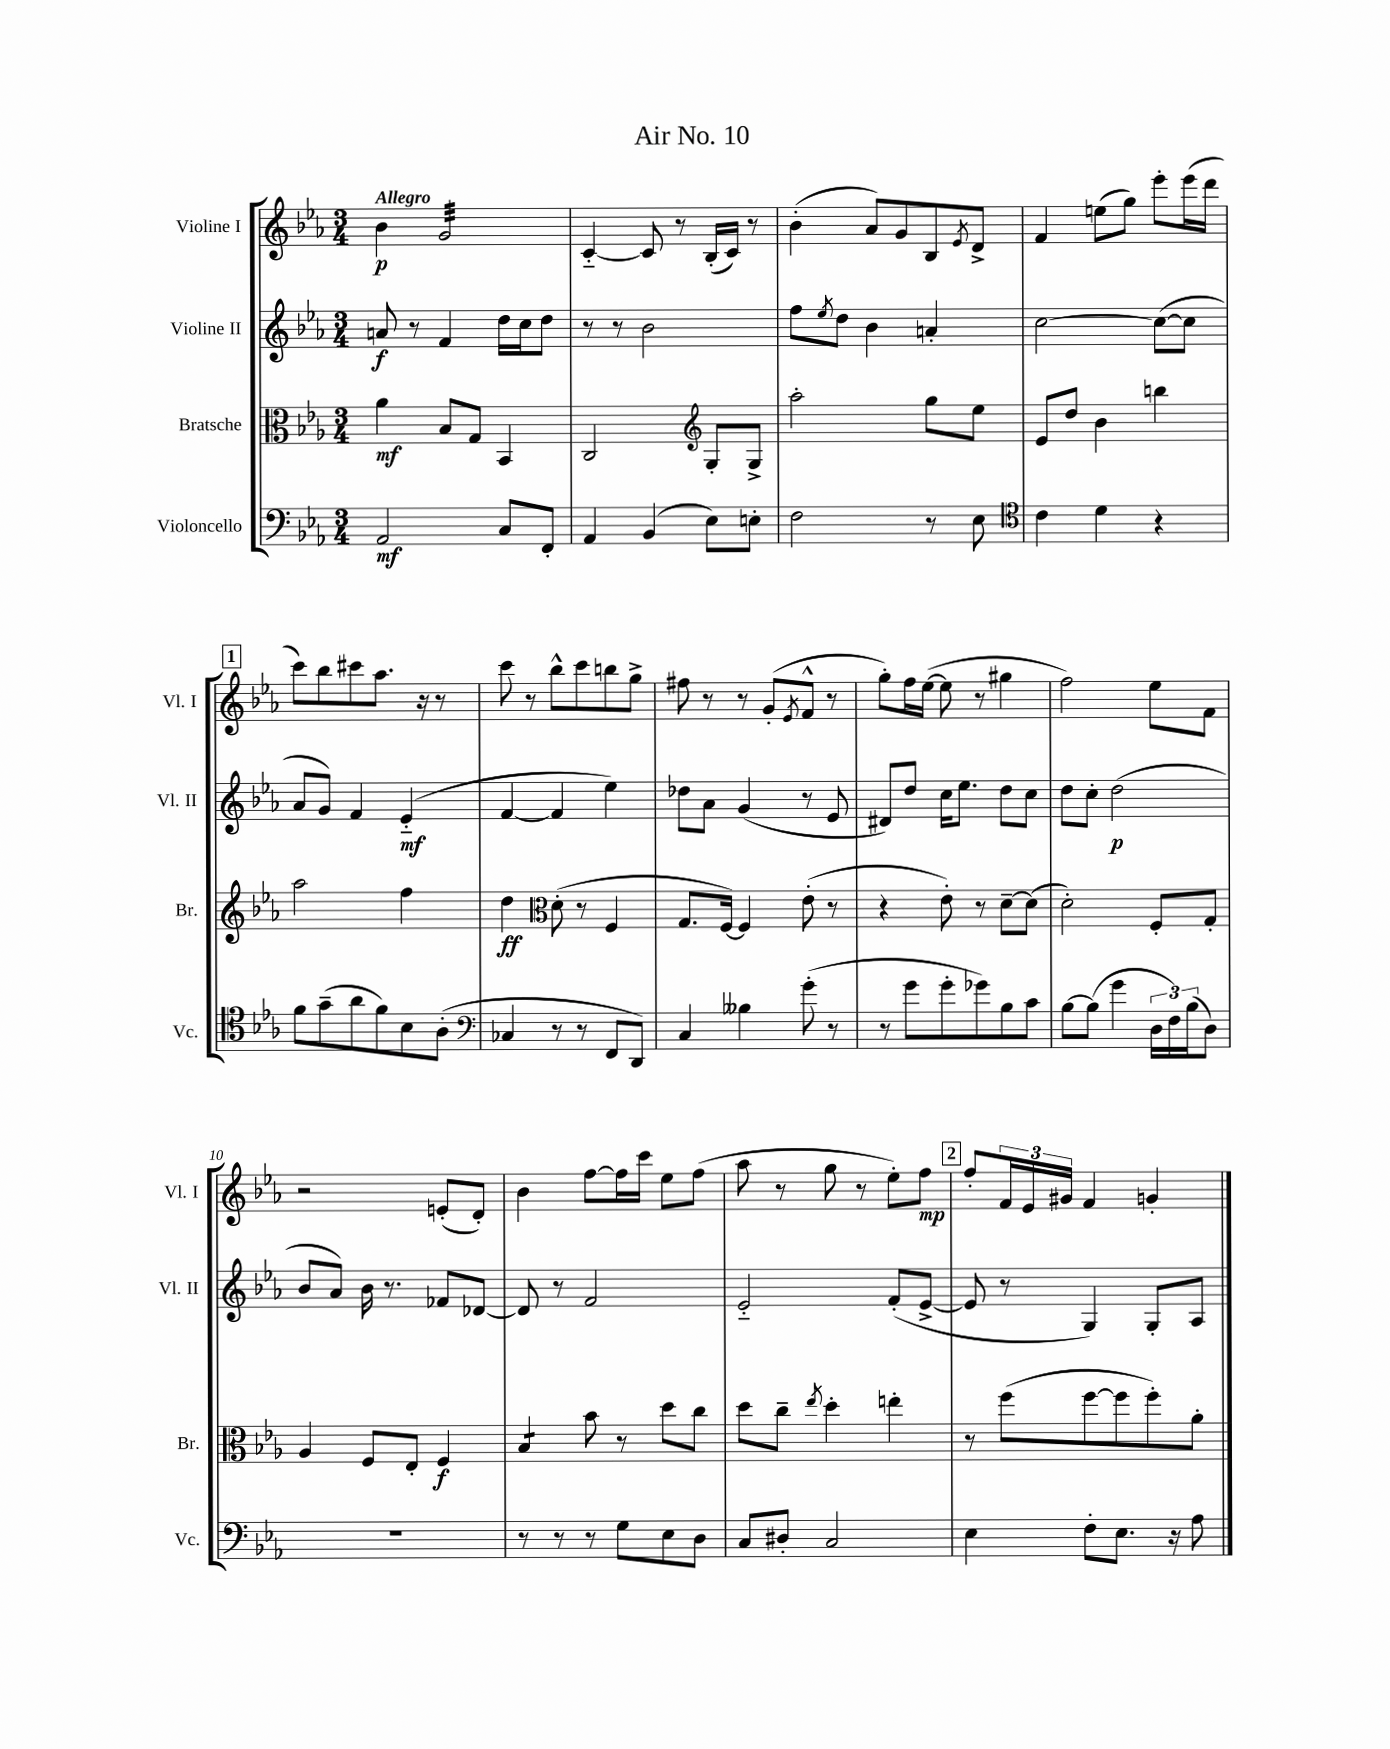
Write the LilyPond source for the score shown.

\header { title = "Air No. 10" }
<<
\new StaffGroup <<
\new Staff = "s0" \with { instrumentName = "Violine I" shortInstrumentName = "Vl. I" } {
    \clef treble \key ees \major \numericTimeSignature \time 3/4 \tempo "Allegro"
    bes'4\p g'2:32 |
    c'4~-_ c'8 r8 bes16-.( c'16) r8 |
    bes'4-.( aes'8) g'8 bes8 \acciaccatura { ees'8 } d'8-> |
    f'4 e''8( g''8) ees'''8-. ees'''16( d'''16 |
    \mark \markup { \box "1" } c'''8) bes''8 cis'''8 aes''8. r16 r8 |
    c'''8 r8 bes''8-^ c'''8 b''8 g''8-> |
    fis''8 r8 r8 g'8-.( \acciaccatura { ees'8 } f'8-^ r8 |
    g''8-.) f''16 ees''16~( ees''8 r8 gis''4 |
    f''2) ees''8 f'8 |
    r2 e'8-.( d'8-.) |
    bes'4 f''8~ f''16 c'''16 ees''8 f''8( |
    aes''8 r8 g''8 r8 ees''8-.) f''8\mp |
    \mark \markup { \box "2" } f''8-. \tuplet 3/2 { f'16 ees'16 gis'16 } f'4 g'4-. \bar "|." |
}
\new Staff = "s1" \with { instrumentName = "Violine II" shortInstrumentName = "Vl. II" } {
    \clef treble \key ees \major \numericTimeSignature \time 3/4
    a'8\f r8 f'4 d''16 c''16 d''8 |
    r8 r8 bes'2 |
    f''8 \acciaccatura { ees''8 } d''8 bes'4 a'4-. |
    c''2~ c''8~( c''8 |
    \mark \markup { \box "1" } aes'8 g'8) f'4 ees'4-_\mf( |
    f'4~ f'4 ees''4) |
    des''8 aes'8 g'4( r8 ees'8 |
    dis'8) d''8 c''16 ees''8. d''8 c''8 |
    d''8 c''8-. d''2\p( |
    bes'8 aes'8) bes'16 r8. fes'8 des'8~ |
    des'8 r8 f'2 |
    ees'2-_ f'8-.( ees'8~-> |
    \mark \markup { \box "2" } ees'8 r8 g4) g8-. aes8 \bar "|." |
}
\new Staff = "s2" \with { instrumentName = "Bratsche" shortInstrumentName = "Br." } {
    \clef alto \key ees \major \numericTimeSignature \time 3/4
    aes'4\mf bes8 g8 bes,4 |
    c2 \clef treble g8-. g8-> |
    aes''2-. g''8 ees''8 |
    ees'8 d''8 bes'4 b''4 |
    \mark \markup { \box "1" } aes''2 f''4 |
    d''4\ff \clef alto d'8-.( r8 f4 |
    g8. f16~) f4 ees'8-.( r8 |
    r4 ees'8-.) r8 d'8~-- d'8( |
    d'2-.) f8-. g8-. |
    aes4 f8 ees8-. f4\f |
    bes4:8 bes'8 r8 d''8 c''8 |
    d''8 c''8-- \acciaccatura { ees''8 } d''4-. e''4-. |
    \mark \markup { \box "2" } r8 f''8( f''8~ f''8 f''8-.) aes'8-. \bar "|." |
}
\new Staff = "s3" \with { instrumentName = "Violoncello" shortInstrumentName = "Vc." } {
    \clef bass \key ees \major \numericTimeSignature \time 3/4
    aes,2\mf c8 f,8-. |
    aes,4 bes,4( ees8) e8-. |
    f2 r8 ees8 |
    \clef tenor c'4 d'4 r4 |
    \mark \markup { \box "1" } f'8 g'8--( aes'8 f'8) bes8 aes8-.( |
    \clef bass ces4 r8 r8 f,8 d,8) |
    c4 beses4 g'8-.( r8 |
    r8 g'8 g'8-. ges'8) bes8 c'8 |
    bes8~ bes8( g'4 \tuplet 3/2 { d16 f16) bes16( } d8) |
    R2. |
    r8 r8 r8 g8 ees8 d8 |
    c8 dis8-. c2 |
    \mark \markup { \box "2" } ees4 f8-. ees8. r16 aes8 \bar "|." |
}
>>
>>
